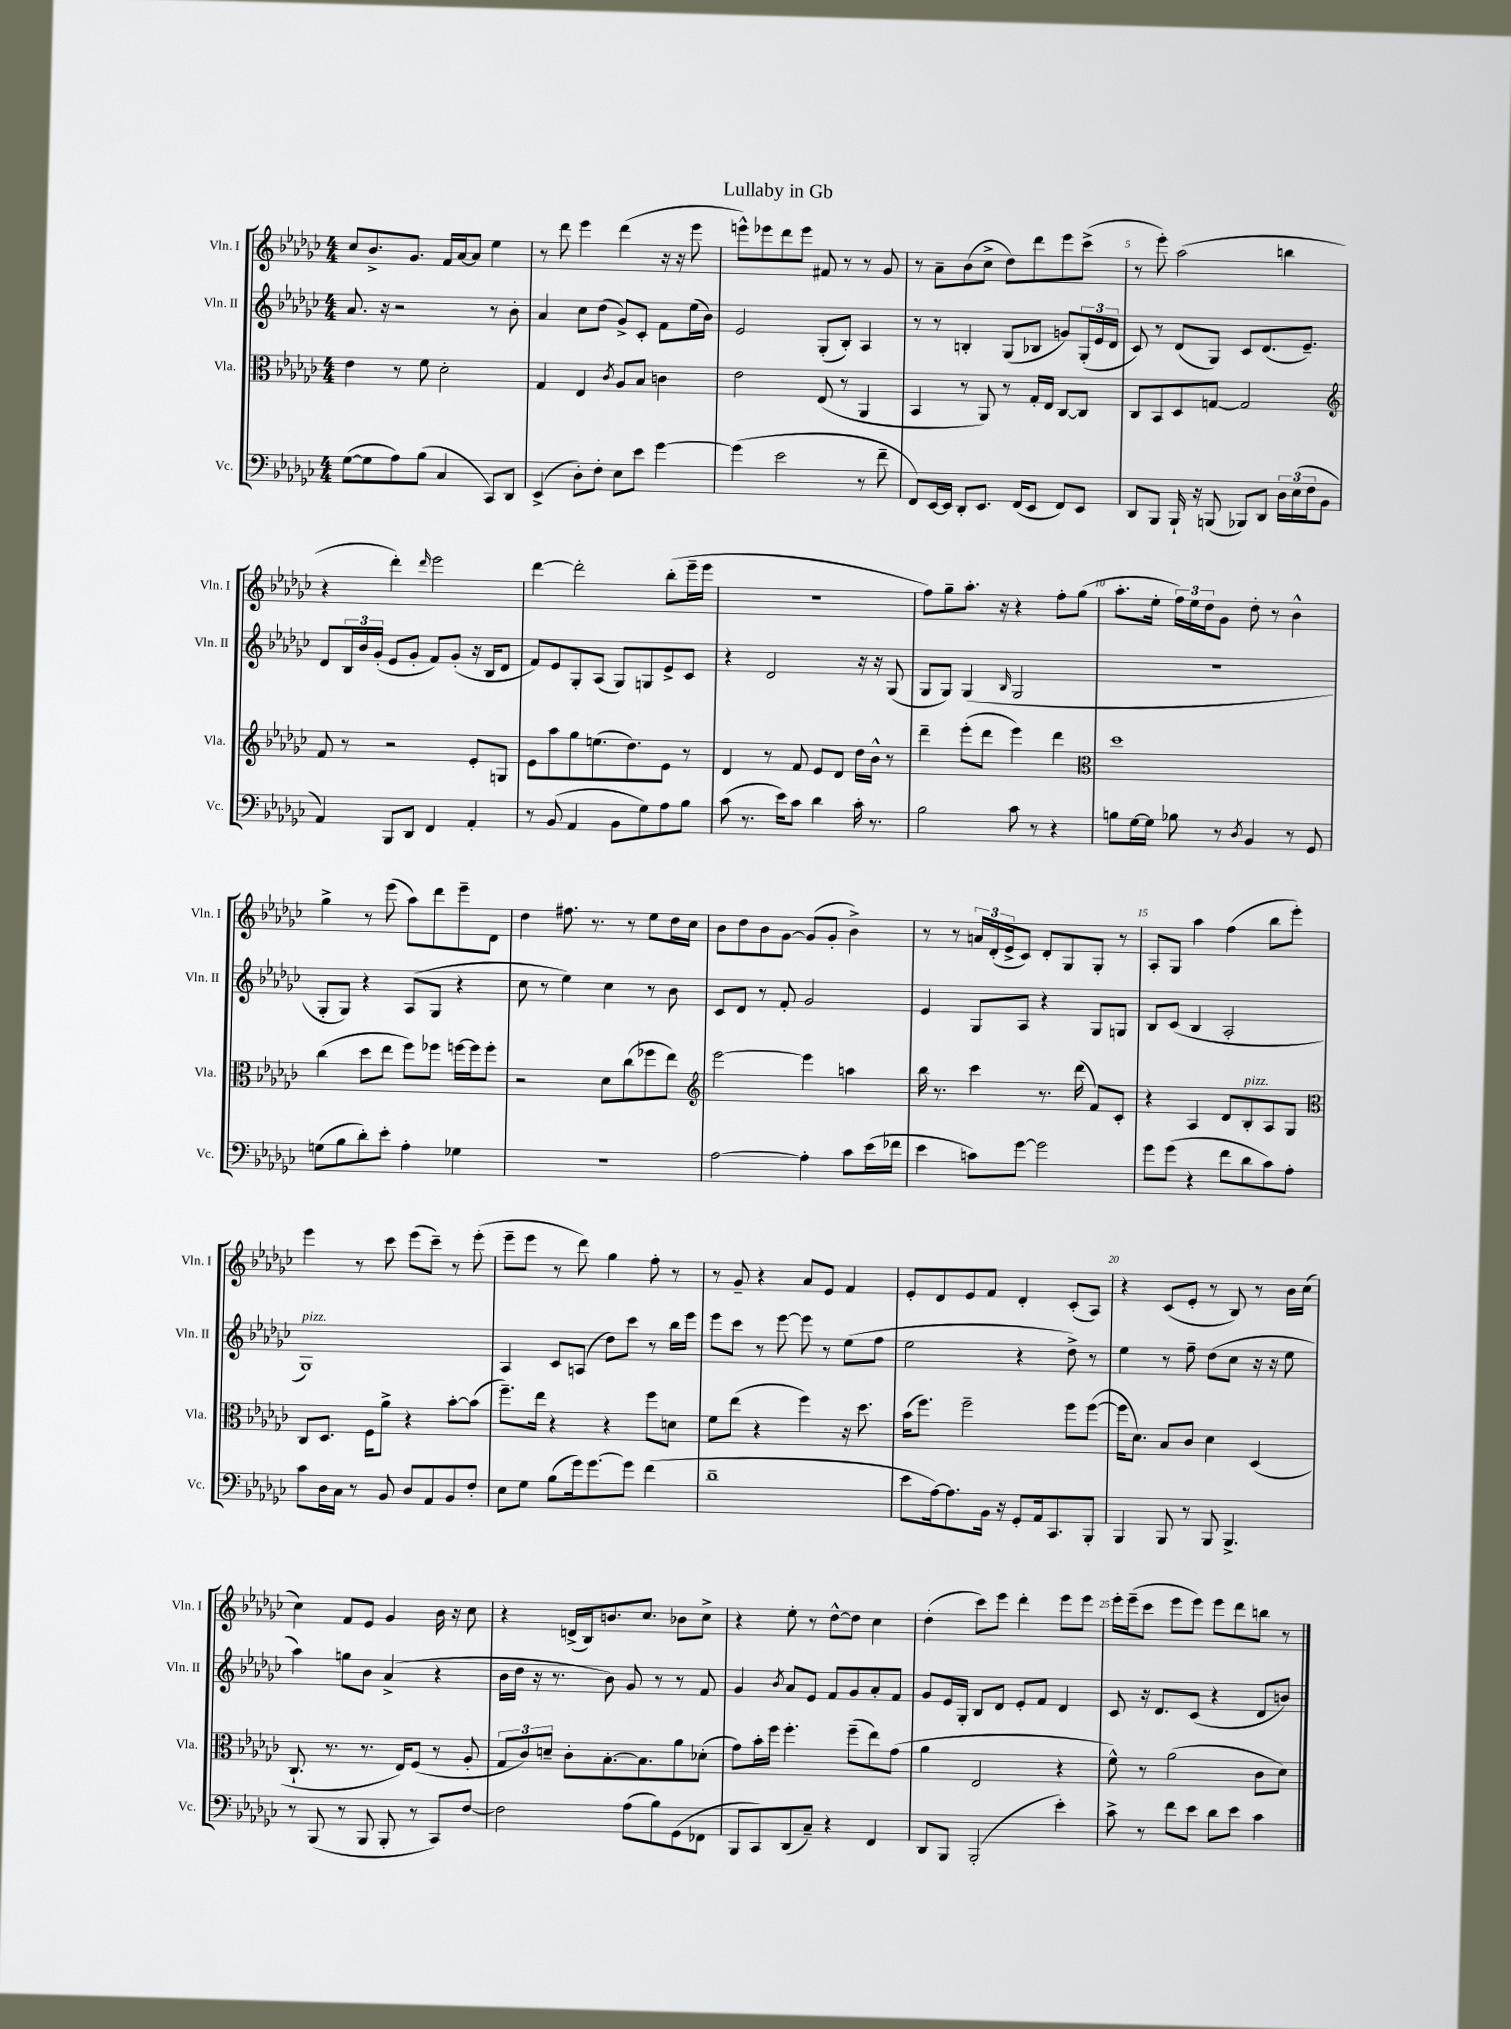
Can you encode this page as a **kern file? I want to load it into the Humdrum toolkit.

**kern	**kern	**kern	**kern
*staff4	*staff3	*staff2	*staff1
*clefF4	*clefC3	*clefG2	*clefG2
*k[b-e-a-d-g-c-]	*k[b-e-a-d-g-c-]	*k[b-e-a-d-g-c-]	*k[b-e-a-d-g-c-]
*M4/4	*M4/4	*M4/4	*M4/4
([8G-	4e-	8.a-	8cc-
8G-]	.	.	8.b-^
.	.	16r	.
8A-)	8r	2r	.
.	.	.	8.g-
(8B-	8f	.	.
4C-	2d-'	.	16f
.	.	.	[16a-
.	.	.	8a-]
8CC-)	.	8r	4ee-
8DD-	.	8b-'	.
=	=	=	=
(4EE-^	4G-	4a-	8r
.	.	.	8ddd-
8D-')	4E-	8cc-	4eee-
8F'	.	(8dd-	.
.	8qc-	.	.
8E-	8A-	8g-^)	(4ddd-
8e-	8B-	8c-'	.
[4g-	4c	8f	16r
.	.	.	16r
.	.	(16ee-	8eee-
.	.	16b-)	.
=	=	=	=
(4g-]	2e-	2e-	8eee^^)
.	.	.	8eee-
2e-	.	.	8ddd-
.	.	.	8eee-
.	(8E-	(8G-'	8f#
.	8r	8B-')	8r
8r	4AA-	4A-	8r
8f~	.	.	8g-
=	=	=	=
8FF)	4BB-	8r	8r
[16EE-	.	8r	8a-~
16EE-]	.	.	.
8DD-'	8r	4B'	(8b-
8.EE-	8AA-)	.	8cc-^
.	8r	(8G-	8dd-)
(16FF	.	.	.
8EE-	16G-'	8B-	8ddd-
.	16E-	.	.
8FF)	[8C-	8g)	8eee-
8EE-	8C-]	(24G-'	(8ccc-^
.	.	24e-	.
.	.	24d-	.
=	=	=	=
8DD-	8C-	8c-)	8r
8BBB-	8BB-	8r	8eee-')
16BBB-`	8D-	(8d-	(2aa-
16r	.	.	.
(8BBB	[8G	8G-)	.
8BBB-)	2G]	8c-	.
8DD-	.	(8.d-	.
24D-	.	.	4bb
(24E-	.	.	.
.	.	8.e-~)	.
24F	.	.	.
8BB-	.	.	.
=	=	=	=
*	*clefG2	*	*
4AA-)	8f	8d-	4r
.	8r	24B-	.
.	.	24b-	.
.	.	(24g-'	.
8BBB-	2r	8e-	4ddd-')
8DD-	.	8g-'	.
.	.	.	16qqddd-
4FF	.	8f)	2eee-
.	.	(8g-'	.
4AA-'	8e-'	16r	.
.	.	16B-	.
.	8G	8d-	.
=	=	=	=
8r	8e-	8f)	[4ddd-
(8BB-	8aa-	8e-	.
4AA-	8gg-	8G-'	2ddd-']
.	(8.ee	(8A-	.
8BB-	.	8G-)	.
.	8.dd-)	.	.
8G-)	.	8G	.
8A-	8e-	8e-^	(8bb-'
8B-	8r	8c-	16eee-~
.	.	.	16eee-
=	=	=	=
(8c-	4d-	4r	1r
8.r	.	.	.
.	8r	2d-	.
16e-)	.	.	.
8c-	8f	.	.
4d-	8e-	.	.
.	8d-	.	.
16c-'	16dd-	16r	.
8.r	16b-^^	16r	.
.	8r	(8G-	.
=	=	=	=
2B-	4ddd-~	8G-	8ff)
.	.	8G-)	8gg-~
.	(8eee-'	(4G-	8.aa-'
.	8ddd-	.	.
.	.	.	16r
.	.	16qqB-	.
8c-	4eee-)	2G-	4r
8r	.	.	.
4r	4ddd-	.	8ff'
.	.	.	(8gg-
=	=	=	=
*	*clefC3	*	*
8B	1dd-	1r	8.aa-'
[16G-	.	.	.
16G-]	.	.	16ee-'
8B-	.	.	24ff)
.	.	.	24ee-
.	.	.	24dd-
8r	.	.	8g-
8qD-	.	.	.
4BB-	.	.	8dd-'
.	.	.	8r
8r	.	.	4b-^^
8GG-	.	.	.
=	=	=	=
(8G	(4cc-	8G-'	4gg-^
8B-	.	8G-)	.
8d-')	8dd-	4r	8r
8e-'	8ee-	.	(8eee-
4A-'	8ff)	(8A-	8aa-)
.	8ff-	8G-	8ddd-
4G-	[16ff	4r	8eee-~
.	16ff]	.	.
.	8ff'	.	8d-
=	=	=	=
1r	2r	8cc-	4dd-
.	.	8r	.
.	.	4ee-)	8.ff#
.	.	.	8.r
.	8d-	4cc-	.
.	(8cc-	.	8r
.	8ff-	8r	8ee-
.	8ee-)	8b-	16dd-
.	.	.	16cc-
=	=	=	=
*	*clefG2	*	*
[2A-	[2eee-	8c-	8b-
.	.	8d-	8dd-
.	.	8r	8b-
.	.	8f'	[8g-
4A-']	4eee-]	2g-	(8g-]
.	.	.	8g-'
8c-	4aa	.	4b-^)
(16e-	.	.	.
16f-	.	.	.
=	=	=	=
4e-	16bb-	4e-	8r
.	8.r	.	.
.	.	.	8r
8c)	4ccc-	8G-	24a
.	.	.	(24d-'
.	.	.	24e-^
[8g-	.	8A-	8c-)
2g-]	8.r	4r	8d-'
.	.	.	8G-
.	(16ddd-	.	.
.	8f)	8G-	8G-'
.	8c-'	8G	8r
=	=	=	=
8g-	4r	8B-	8A-'
(8g-	.	(8c-	8G-
4r	4A-	4B-	4aa-
8f	8d-	2A-'	(4ff
8d-	8B-'	.	.
8c-)	8A-	.	8bb-
8A-'	8G-	.	8eee-')
=	=	=	=
*	*clefC3	*	*
8c-	8C-	1G-)	4eee-
16D-	8.D-	.	.
16C-	.	.	.
8r	.	.	8r
.	16F	.	.
8BB-	8a-^	.	8ccc-
8D-	4r	.	(8eee-
8AA-	.	.	8ccc-~)
8BB-	[8b-'	.	8r
8F'	(8b-]	.	(8eee-'
=	=	=	=
8E-	8.ff~)	4A-	8eee-~
8G-	.	.	8eee-
.	16ee-	.	.
(8B-	4r	8c-	8r
16g-)	.	(8A	8ddd-)
[8.g-	.	.	.
.	4r	8dd-)	4gg-
8g-]	.	8ccc-	.
(4f	8ff	8r	8ff'
.	8d	16bb-	8r
.	.	16eee-	.
=	=	=	=
1d-~	8f	8eee-	8r
.	(8ee-	8ccc-	8g-~
.	4r	8r	4r
.	.	[8eee-	.
.	4ff)	8eee-]	8a-
.	.	8r	8e-
.	16r	(8ee-	4f
.	8.dd-	.	.
.	.	8ff	.
=	=	=	=
8e-	(16b-	2ee-	8e-'
.	8.ff)	.	.
[16A-)	.	.	8d-
8.A-]	.	.	.
.	2ff~	.	8e-
16BB-	.	.	8f
16r	.	.	.
8GG-'	.	4r	4d-'
16AA-	.	.	.
8.CC-	.	.	.
.	8ff	8dd-^)	(8c-'
8BBB-'	([8ff	8r	8A-)
=	=	=	=
4BBB-	16ff]	4ee-	4r
.	8.d-)	.	.
8BBB-	8B-	8r	(8c-
8r	8c-	8ff~	8e-'
8BBB-	4d-	(8dd-	8r
4.BBB-^	.	8cc-	8B-)
.	(4D-	16r	8r
.	.	16r	.
.	.	8ee-	16b-
.	.	.	(16cc-
=	=	=	=
8r	8.C-`	4aa-)	4cc-)
(8BBB-	.	.	.
.	8.r	.	.
8r	.	8gg	8f
8BBB-	8.r	8b-	8e-
8BBB-'	.	(4a-^	4g-
.	16E-)	.	.
8r	(8F	.	.
8CC-)	8r	4r	16b-
.	.	.	16r
[8F	8A-'	.	8cc-
=	=	=	=
2F]	12G-	16b-	4r
.	.	16dd-	.
.	12c-)	.	.
.	.	16r	.
.	12d~	.	.
.	.	8.r	.
.	8c-'	.	(16d^
.	.	.	16B-)
.	[8.B-'	8b-)	8.b
(8A-	.	8g-	.
.	8.B-]	.	8.cc-
8B-)	.	8r	.
(8GG-	8a-	8r	8b-
8FF-	(8d-'	8f	8cc-^
=	=	=	=
8BBB-	8g-)	4g-	4r
8CC-)	16b-'	.	.
.	16ff	.	.
.	.	8qb-	.
(8DD-	4.ff'	8a-	8ee-'
8C-~)	.	8e-	8r
4r	.	8f	[8dd-^^
.	(8ff~	8g-	8dd-]
4FF	8ee-)	8a-'	4cc-
.	(8g-	8f	.
=	=	=	=
8DD-	4a-	8g-	(4dd-'
8BBB-	.	16e-	.
.	.	16G-'	.
(2BBB-'	2E-	8B-	8ccc-)
.	.	8d-	8eee-
.	.	8e-'	4ddd-'
.	.	8f	.
4e-')	4r	4d-	8eee-
.	.	.	8eee-
=	=	=	=
8c-^	8f^^)	8c-	16eee-'
.	.	.	(16eee-~
8r	8r	16r	8ccc-
.	.	8.d-	.
8f	(2a-	.	8eee-
8e-	.	(8c-	8eee-)
8d-	.	4r	8eee-
8e-	.	.	8ddd-
4c-	8c-	8d-	8bb
.	8d-)	8b)	8r
==	==	==	==
*-	*-	*-	*-
